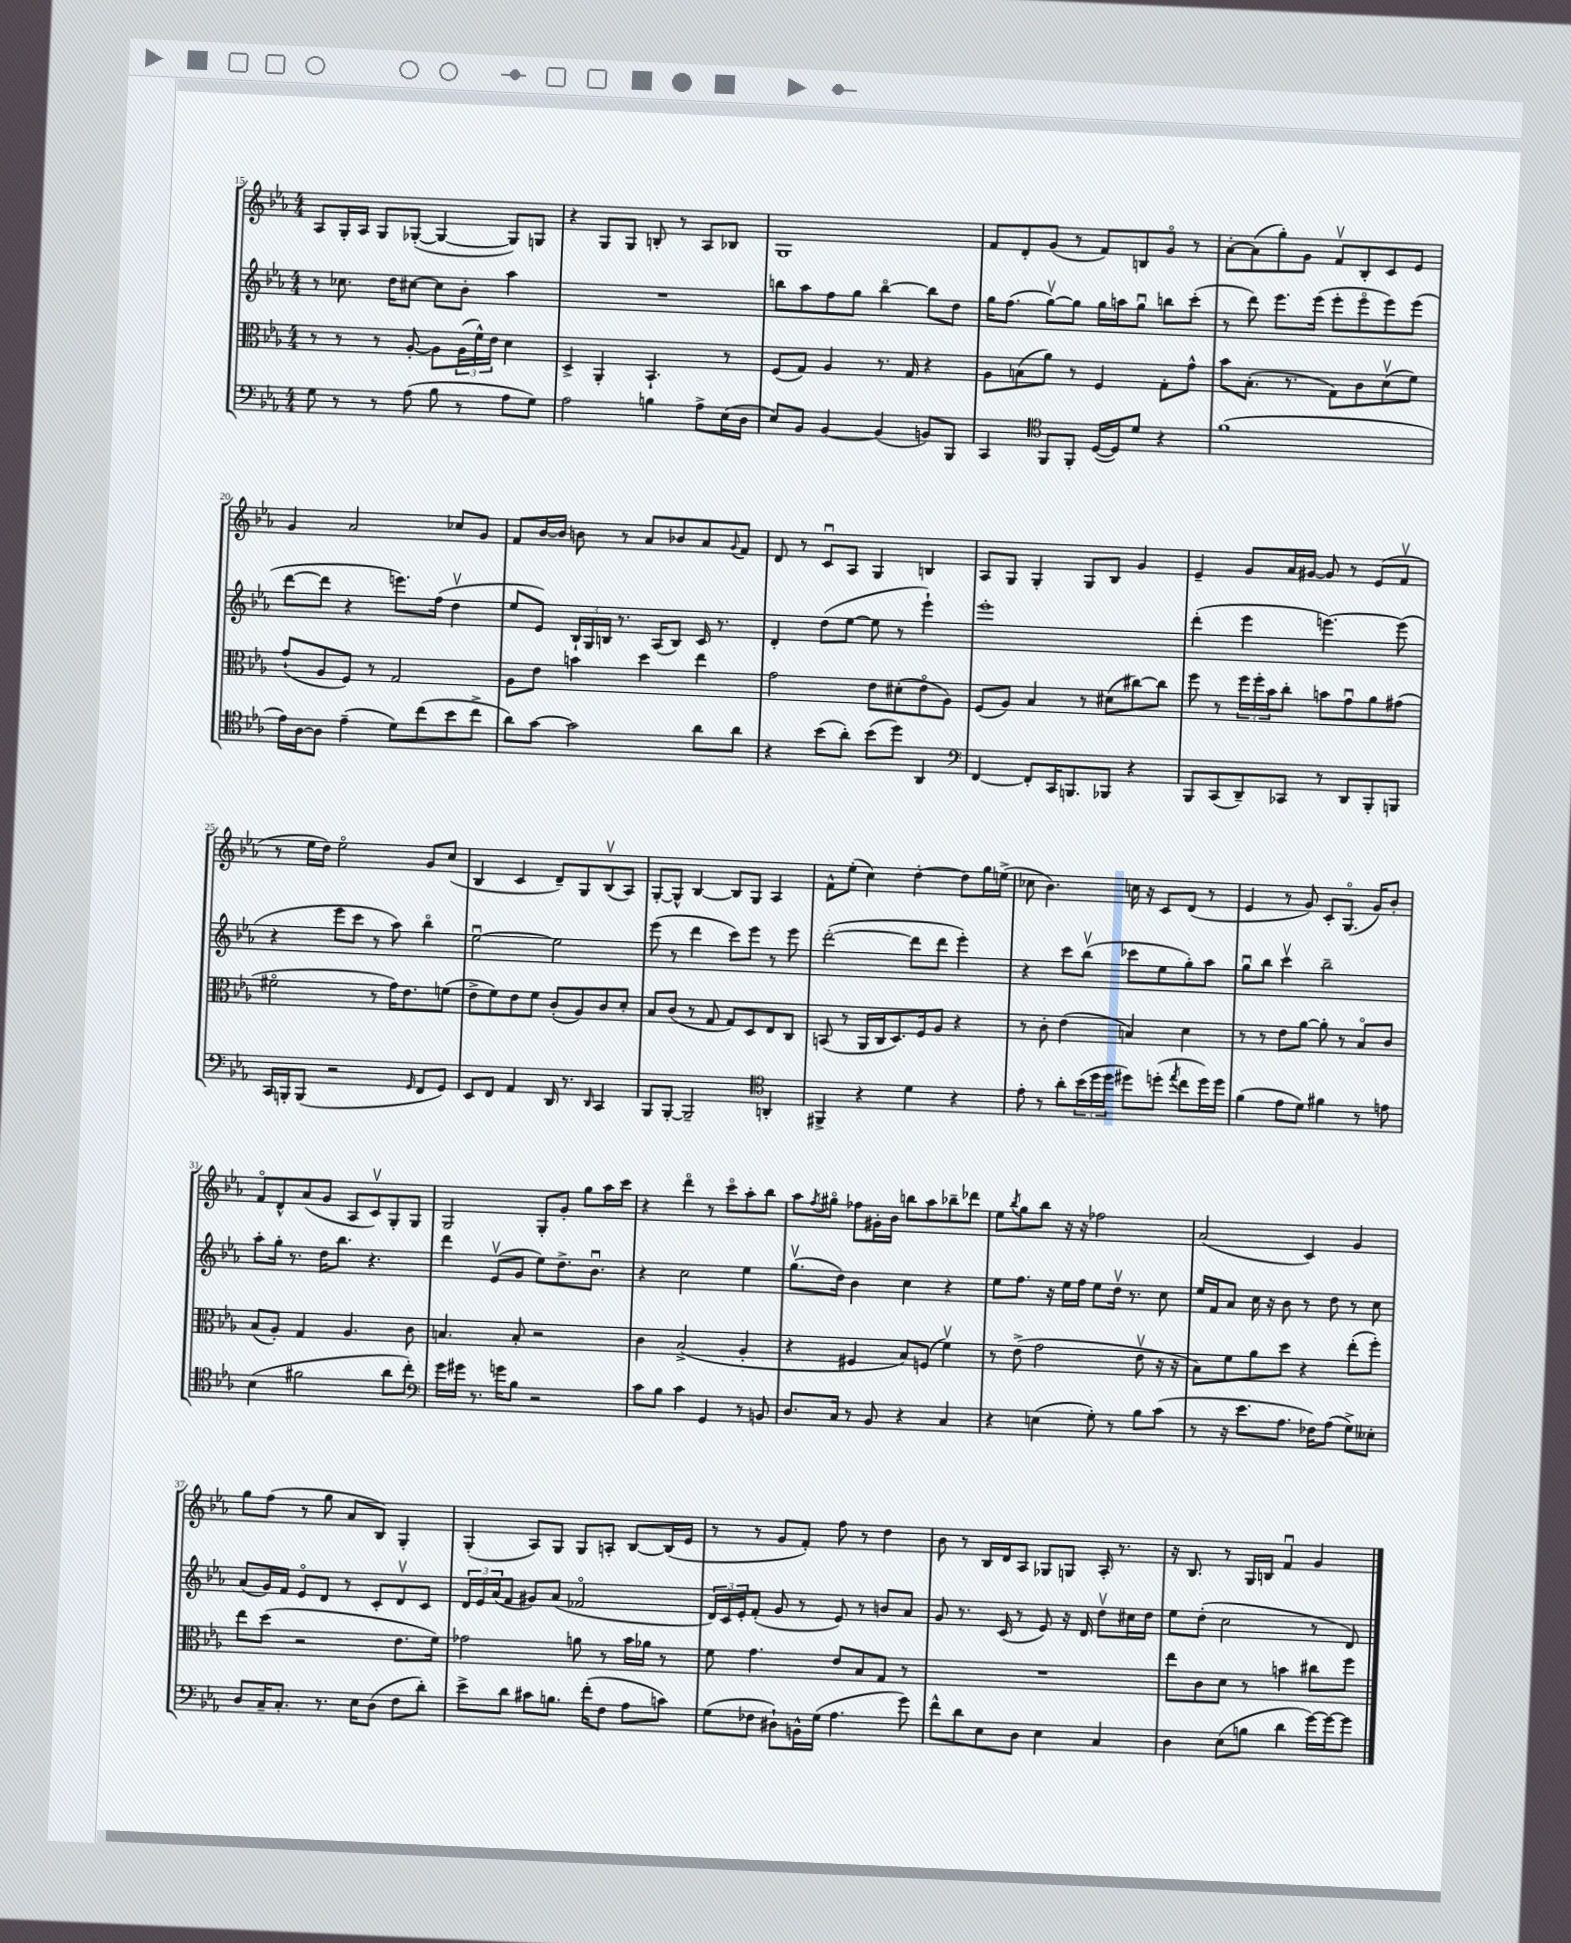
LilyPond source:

<<
\new StaffGroup <<
\new Staff = "s0" {
    \clef treble \key ees \major \numericTimeSignature \time 4/4
    aes8 g16-. aes16 g8 ges8~-.( ges4~ ges8) g8 |
    r4 g8 g8 b8-. r8 aes8 bes8 |
    g1 |
    f'8 d'8-. g'8( r8 f'8) b8 g'8\flageolet r8 |
    aes'8~-. aes'8( g''8-.) g'8 f'8\upbow bes8-. c'8 ees'8 |
    g'4 aes'2 ces''8 g'8 |
    f'8 bes'16~ bes'16 b'8 r8 aes'8 bes'8 aes'8 \appoggiatura { g'8 } f'8 |
    d'8 r8 c'8\downbow aes8 g4 b4 |
    aes8 g8 g4-. g8 bes8 g'4 |
    ees'4-- g'8 aes'16 gis'16~ gis'8 r8 ees'8( f'8\upbow |
    r8 ees''16 d''16) ees''2\flageolet g'8 c''8( |
    bes4 c'4 d'8--) g8 bes8\upbow( aes8) |
    g8~-. g8-^ bes4~ bes8 g8 aes4 |
    f'8-^ ees''8-.( c''4) d''4~-. d''8 g''16 e''16->( |
    ces''8 bes'4.) c''16 r16 c'8 d'8( r8 |
    ees'4 r8 g'8) c'8-. g8.\flageolet( g'16) bes'8-. |
    f'8\flageolet d'8-^ aes'8( g'8 aes8 c'8\upbow) g8-. g8 |
    g2 g8-. g'8-. g''8 aes''16 c'''16 |
    r4 d'''4\flageolet r8 c'''8\flageolet aes''8-. bes''8 |
    aes''8 \acciaccatura { f''8 } gis''8\flageolet fes''8 gis'16-. bes'16 b''8 aes''8 bes''8-- des'''8 |
    ees''8 \acciaccatura { bes''8 } g''8 bes''8 r16 r16 fes''2 |
    aes'2( c'4) g'4 |
    g''8 f''8( r8 g''8 aes'8 bes8) g4-. |
    g4-.( aes8) g8 g8 a8-. bes8~ bes16( ees'16 |
    r8 r8 g'8 f'8-.) f''8 r8 d''4 |
    bes'8 r8 bes16 d'16 aes8 ges8 g8 aes16-. r8. |
    r16 bes8. r8 g16 b16 f'4\downbow g'4 \bar "|." |
}
\new Staff = "s1" {
    \clef treble \key ees \major \numericTimeSignature \time 4/4
    r8 ces''8. d''16 cis''8~ cis''8 bes'8-. aes''4 |
    R1 |
    b''8 aes''8 f''8 g''8 b''4~\flageolet b''8 d''8 |
    g''16 f''8.( g''8~\upbow) g''8 g''16 a''16 g''8\downbow b''8 c'''8-.( |
    r8 d'''8) ees'''8. ees'''16( ees'''8-. ees'''8\flageolet ees'''8) ees'''8( |
    d'''8~ d'''8 r4 e'''8.) f''16( d''4\upbow |
    ees''8 ees'8) \tuplet 3/2 { bes16-! g16 b16 } r8. aes16( b8) c'16 r8. |
    d'4-. d''8( ees''8~ ees''8 r8 ees'''4-!) |
    ees'''1-. |
    d'''4-.( ees'''4 e'''4.~) e'''8( |
    r4 ees'''8 c'''8 r8 aes''8) bes''4\flageolet |
    ees''2~\downbow ees''2 |
    ees'''8( r8 d'''4 c'''8) ees'''8 r8 ees'''8 |
    d'''2~-.( d'''8 d'''8 ees'''4-.) |
    r4 c'''8 bes''8\upbow( ces'''8 ees''8 g''8-.) aes''8 |
    g''8\downbow bes''8 c'''4\upbow bes''2-- |
    aes''8-. g''16-. r8. d''16 bes''8. r4. |
    d'''4 ees'8\upbow( g'8 ees''8) d''8.-> bes'8.\downbow |
    r4 c''2 ees''4 |
    g''8.\upbow( d''16) bes'4 c''4 r4 |
    ees''8 f''8. r16 ees''16 f''16 ees''8 d''16\upbow r8. c''8 |
    ees''16 f'16 aes'8 c''16 r16 bes'8 r8 d''8 r8 c''8 |
    aes'8( g'16) f'16 ees'8\flageolet d'8 r8 c'8-. d'8\upbow c'8 |
    \tuplet 3/2 { d'16 ees'16 aes'16( } f'8 gis'8) aes'8( fes'2\flageolet |
    \tuplet 3/2 { d'16) c'16 ees'16-. } f'8-.( g'8 r8 ees'8) r8 b'8 aes'8 |
    g'8 r8. c'16( r8 ees'8) r16 d'16 d''8\upbow cis''16 d''16 |
    ees''8 d''8-.( c''2 r8 d'8) \bar "|." |
}
\new Staff = "s2" {
    \clef alto \key ees \major \numericTimeSignature \time 4/4
    r8 r8 r8 aes8~-. aes8 \tuplet 3/2 { aes16( f'16-^) ees'16 } d'4 |
    d4-> aes,4-. bes,4.-! r8 |
    f8( g8) aes4 r8. g16 r4 |
    aes8 b8( aes'8) r8 f4 g8-. g'8-^ |
    bes'8 bes8.-.( r8. g8) c'8 d'8\upbow( f'8) |
    g'8-!( aes8 f8) r8 g2 |
    aes8 ees'8 b'4 d''4 ees''4 |
    g'2 ees'8 dis'8-.( ees'8\flageolet aes8) |
    f8( aes8) bes4 r8 dis'8( cis''8~) cis''8 |
    f''8 r8 \tuplet 3/2 { f''16 f''16-. bes'16 } c''8-. b'8 g'8\downbow aes'8 gis'8( |
    fis'2\flageolet r8 g'16) ees'8. f'8( |
    ees'8-> f'8) ees'8 f'8 c'8-.( aes8) c'8 d'8-. |
    bes8 c'8( r8 g8 g8) d8 ees8 c8 |
    b,8( r8 aes,16 c16 d8.) f16 aes8 r4 |
    r8 c'8-. ees'4( b4) d'4 |
    r8 r8 ees'8 aes'8~ aes'8-. r8 bes8\flageolet c'8 |
    bes8( aes8-.) g4 aes4. c'8 |
    b4. b8-. r2 |
    c'4 bes2->( aes4-. |
    r4 fis4 bes8) f8( f'4\upbow) |
    r8 ees'8->( g'2 ees'8\upbow r16 r16 |
    bes8) f'8 aes'8 d''8 r4 ees''8-.( f''8-.) |
    ees''8 d''8( r2 ees'8. f'16) |
    ges'2 a'8 r8 bes'16 aes'16 r8 |
    f'8 g'4. ees'8 bes8 g8 r8 |
    R1 |
    ees''8 c'8 d'8 r8 b'4 cis''8 f''8 \bar "|." |
}
\new Staff = "s3" {
    \clef bass \key ees \major \numericTimeSignature \time 4/4
    g8 r8 r8 aes8( bes8 r8 aes8 g8) |
    aes2 b4 aes8-> ees16( d16 |
    ees8) bes,8 bes,4~ bes,4( b,8) bes,,8 |
    c,4 \clef tenor f,8 f,8-. d16~( d16) d'8 r4 |
    f'1( |
    ees'16) aes16~ aes8 ees'4--( d'8) c''8( bes'8 c''8-> |
    aes'8) g'8~ g'2 aes'8 aes'8 |
    r4 bes'8( aes'8-.) bes'8( d''8) aes,4 |
    \clef bass f,4~ f,8-. c,16 b,,8. bes,,8 r4 |
    bes,,8 c,8( d,8--) ces,8 r8 d,8 bes,,8-. b,,8 |
    c,16 b,,16-. b,,8( r2 \grace { g,16 } f,8 g,8) |
    ees,8 f,8 aes,4 d,16 r8. \grace { d,16 } c,4 |
    bes,,8 bes,,8~-. bes,,2-- \clef tenor a,4-. |
    fis,4-> r4 d'4 r4 |
    ees'8-. r8 aes'8-. \tuplet 3/2 { bes'16( d''16 d''16 } dis''8) d''8-.( \acciaccatura { ees''8 } c''8 d''16) d''16 |
    f'4( ees'8 d'8) fis'4 r8 e'8 |
    bes4( fis'2 aes'8 c''8-.) |
    \clef bass g'16 gis'16 r8. g'16 bes8 r2 |
    c'8 bes8 c'4 g,4 r8 b,8 |
    d8. c16 r8 bes,8 r4 c4 |
    r4 e4( g8-.) r8 bes8 c'8( |
    r8 r16 ees'8. aes8. fes16) aes8( g8->) eeses8-. |
    d8 c16-- c8.-. r8. ees16 d8( f8 d'8-.) |
    ees'8-> d'8 cis'8 b8. f'16-.( f8 aes8 c'8) |
    g8( fes8 dis8-!) b,16-^ g16( aes4. g'8) |
    f'8-^ d'8 ees8 d8 ees4 c4 |
    d4 ees8( b8 d'4 g'16~) g'16~ g'8 \bar "|." |
}
>>
>>
\layout { \context { \Score currentBarNumber = #15 } }
